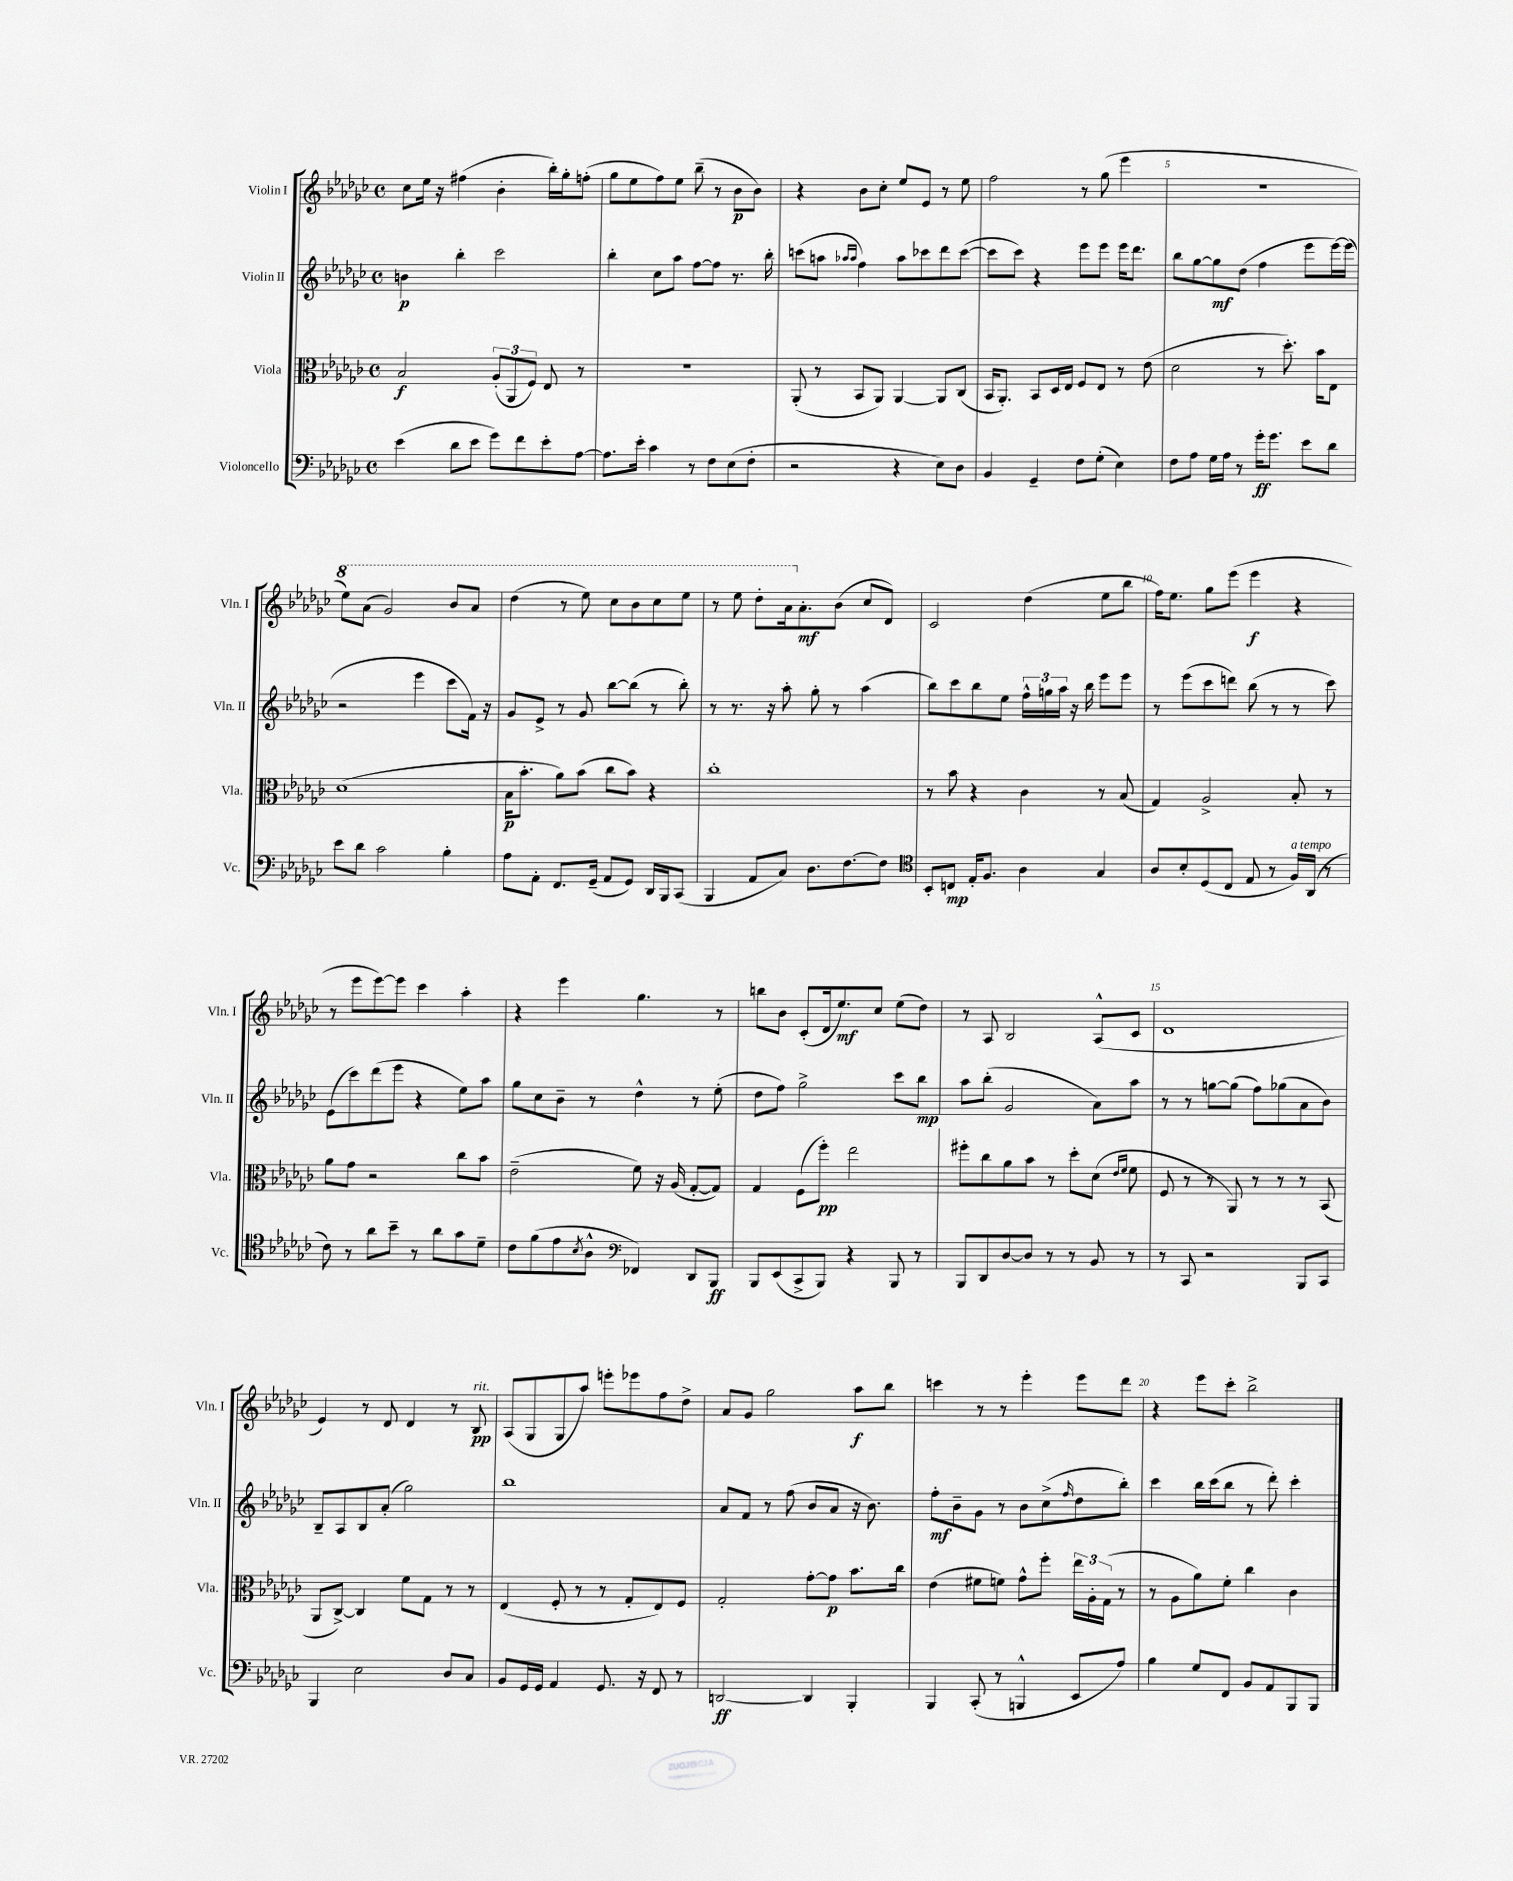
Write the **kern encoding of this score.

**kern	**kern	**kern	**kern
*staff4	*staff3	*staff2	*staff1
*clefF4	*clefC3	*clefG2	*clefG2
*k[b-e-a-d-g-c-]	*k[b-e-a-d-g-c-]	*k[b-e-a-d-g-c-]	*k[b-e-a-d-g-c-]
*M4/4	*M4/4	*M4/4	*M4/4
*met(c)	*met(c)	*met(c)	*met(c)
(4e-	2B-	4b	8cc-
.	.	.	16ee-
.	.	.	16r
8d-	.	4bb-'	(4ff#
8e-	.	.	.
8g-)	(12A-'	2ccc-	4b-'
.	12AA-	.	.
8f	.	.	.
.	12F)	.	.
8e-'	8E-	.	16bb-')
.	.	.	16gg-'
[8A-	8r	.	(8ff'
=	=	=	=
8.A-]	1r	4bb-'	8gg-
.	.	.	8ee-
16e-'	.	.	.
4c-	.	8cc-	8ff)
.	.	8aa-	8ee-
8r	.	[8ff	(8bb-~
8F	.	8ff]	8r
(8E-	.	8.r	8b-
8F'	.	.	8b-)
.	.	16bb-'	.
=	=	=	=
2r	(8AA-'	(8ccc	4r
.	8r	8aa	.
.	.	16qqaa-	.
.	.	16qqaa-	.
.	8BB-	4ff)	8b-
.	8AA-)	.	8cc-'
4r	[4AA-	8aa-	8ee-
.	.	8ccc-	8e-
8E-)	8AA-]	8ddd-	8r
8D-	(8C-	([8ccc-	8ee-
=	=	=	=
4BB-	16BB-	8ccc-]	2ff
.	8.AA-')	.	.
.	.	8ccc-)	.
4GG-~	8BB-	4r	.
.	16D-	.	.
.	16E-	.	.
8F	8F	8eee-	8r
(8G-'	8E-	8eee-	(8gg-
4E-)	8r	16eee-	4eee-
.	.	8.ddd-	.
.	(8e-	.	.
=	=	=	=
8F	2d-	8bb-	1r
8A-	.	[8gg-	.
16G-	.	8gg-]	.
16A-	.	.	.
8r	.	(8dd-	.
16g-'	8r	4ff	.
8.g-	.	.	.
.	8.dd-')	.	.
8e-	.	8eee-	.
.	16b-	.	.
8d-	8E-	[16eee-)	.
.	.	(16eee-]	.
=	=	=	=
8e-	(1d-	2r	8eee-)
8d-	.	.	(8aa-
2c-	.	.	2gg-)
.	.	4eee-	.
4B-'	.	8ccc-	8bb-
.	.	16f)	8aa-
.	.	16r	.
=	=	=	=
8A-	16B-	8g-	(4ddd-
.	8.b-'	.	.
8AA-'	.	8e-^	.
8.FF	8a-)	8r	8r
.	(8b-	8g-	8eee-)
(16GG-~	.	.	.
8AA-	8cc-	[8bb-	8ccc-
8GG-)	8b-)	(8bb-]	8bb-
16DD-	4r	8r	8ccc-
16BBB-	.	.	.
(8CC-	.	8bb-')	8eee-
=	=	=	=
4BBB-	1cc-'	8r	8r
.	.	8.r	8eee-
8AA-	.	.	8ddd-'
.	.	16r	.
8C-)	.	8aa-'	16aa-
.	.	.	8.a-'
8.D-	.	8gg-'	.
.	.	8r	(8b-
[8.F	.	.	.
.	.	(4aa-	8cc-
8F]	.	.	8d-)
=	=	=	=
*clefC4	*	*	*
8BB-'	8r	8bb-)	2c-
8C	8b-	8ccc-	.
16E-'	4r	8bb-	.
8.F	.	.	.
.	.	8ee-	.
4A-	4c-	24ff^^	(4dd-
.	.	24gg	.
.	.	24aa-	.
.	.	16r	.
.	.	16bb-	.
4G-	8r	8eee-	8ee-
.	(8B-	8eee-	8bb-
=	=	=	=
8A-	4G-)	8r	16ff)
.	.	.	8.ee-
8B-'	.	(8eee-	.
(8D-	2A-^	8ccc-	8gg-
8C-	.	8ddd)	(8eee-
8E-	.	(8bb-	4eee-
8r	.	8r	.
16F)	8B-'	8r	4r
(16AA-	.	.	.
8r	8r	8ccc-)	.
=	=	=	=
8c-)	8a-	(8e-	8r
8r	8g-	8ccc-)	8eee-
8a-	2r	(8ddd-	[8eee-)
8b-~	.	8eee-	8eee-]
8r	.	4r	4ccc-
8a-	.	.	.
8g-	8cc-	8ee-)	4aa-'
8d-~	8b-	8aa-	.
=	=	=	=
8c-	(2e-~	8gg-	4r
(8f	.	8cc-	.
8e-	.	8b-~	4eee-
8qB-	.	.	.
8A-^^	.	8r	.
*clefF4	*	*	*
4FF-)	8f)	4dd-^^	4.gg-
.	16r	.	.
.	(16A-	.	.
8DD-	[8G-'	8r	.
8BBB-	8G-])	(8ee-'	8r
=	=	=	=
8BBB-	4G-	8dd-	8bb
(8EE-	.	8ff)	8b-
8CC-^	(8F	2gg-^	(8c-'
8BBB-)	8ff')	.	16d-
.	.	.	8.ee-)
4r	2ee-	.	.
.	.	.	8cc-
8BBB-	.	8ccc-	(8ee-
8r	.	8bb-	8dd-)
=	=	=	=
8BBB-	8ff#'	8aa-	8r
8DD-	8cc-	(8bb-'	8A-
[8D-	8a-	2g-	2B-
8D-]	8b-	.	.
8r	8r	.	.
8r	8dd-'	.	.
8BB-	(8d-	8a-)	(8A-^^
.	16qqe-	.	.
.	16qqf	.	.
8r	8f	8aa-	8c-
=	=	=	=
8r	8F	8r	1d-
8CC-	8r	8r	.
2r	8r	[8gg	.
.	8AA-)	(8gg]	.
.	8r	8ff)	.
.	8r	(8gg-	.
8BBB-	8r	8a-	.
8CC-	(8BB-	8b-)	.
=	=	=	=
4BBB-	8AA-	8B-~	4e-)
.	[8C-^)	8A-	.
2E-	4C-]	8B-	8r
.	.	(8a-'	8d-
.	8f	2gg-)	4d-
.	8G-	.	.
8D-	8r	.	8r
8C-	8r	.	8B-
=	=	=	=
8BB-	(4E-	1bb-	(8A-
16GG-	.	.	8G-
16GG-	.	.	.
4AA-	8F'	.	8G-
.	8r	.	8aa-)
8.GG-	8r	.	8eee'
.	8G-'	.	8eee-
16r	.	.	.
8FF	8E-)	.	8ff
8r	8F	.	8dd-^
=	=	=	=
[2DD	2G-'	8a-	8a-
.	.	8f	8g-
.	.	8r	2gg-
.	.	(8ff	.
4DD]	[8g-'	8b-	.
.	8g-]	8a-	.
4BBB-'	8.b-	16r	8aa-
.	.	8.b-)	.
.	.	.	8bb-
.	16cc-	.	.
=	=	=	=
4BBB-	(4e-	8ff'	4ccc
.	.	8b-~	.
(8CC-'	8f#	8g-	8r
8r	8f)	8r	8r
4BBB^^	8g-^^	8b-	4eee-'
.	8ff'	(8cc-^	.
.	.	16qqff	.
8EE-	24ee-	8dd-	8eee-
.	24A-'	.	.
.	(24G-	.	.
8A-)	8r	8bb-')	8ddd-
=	=	=	=
4B-	8r	4ccc-	4r
.	8A-	.	.
8G-	8a-)	16bb-	8eee-
.	.	(16ccc-	.
8FF	8f'	8bb-	8ccc-'
8BB-	4cc-	8r	2bb-^
8AA-	.	8ddd-')	.
8BBB-	4c-	4ccc-'	.
8BBB-	.	.	.
==	==	==	==
*-	*-	*-	*-
